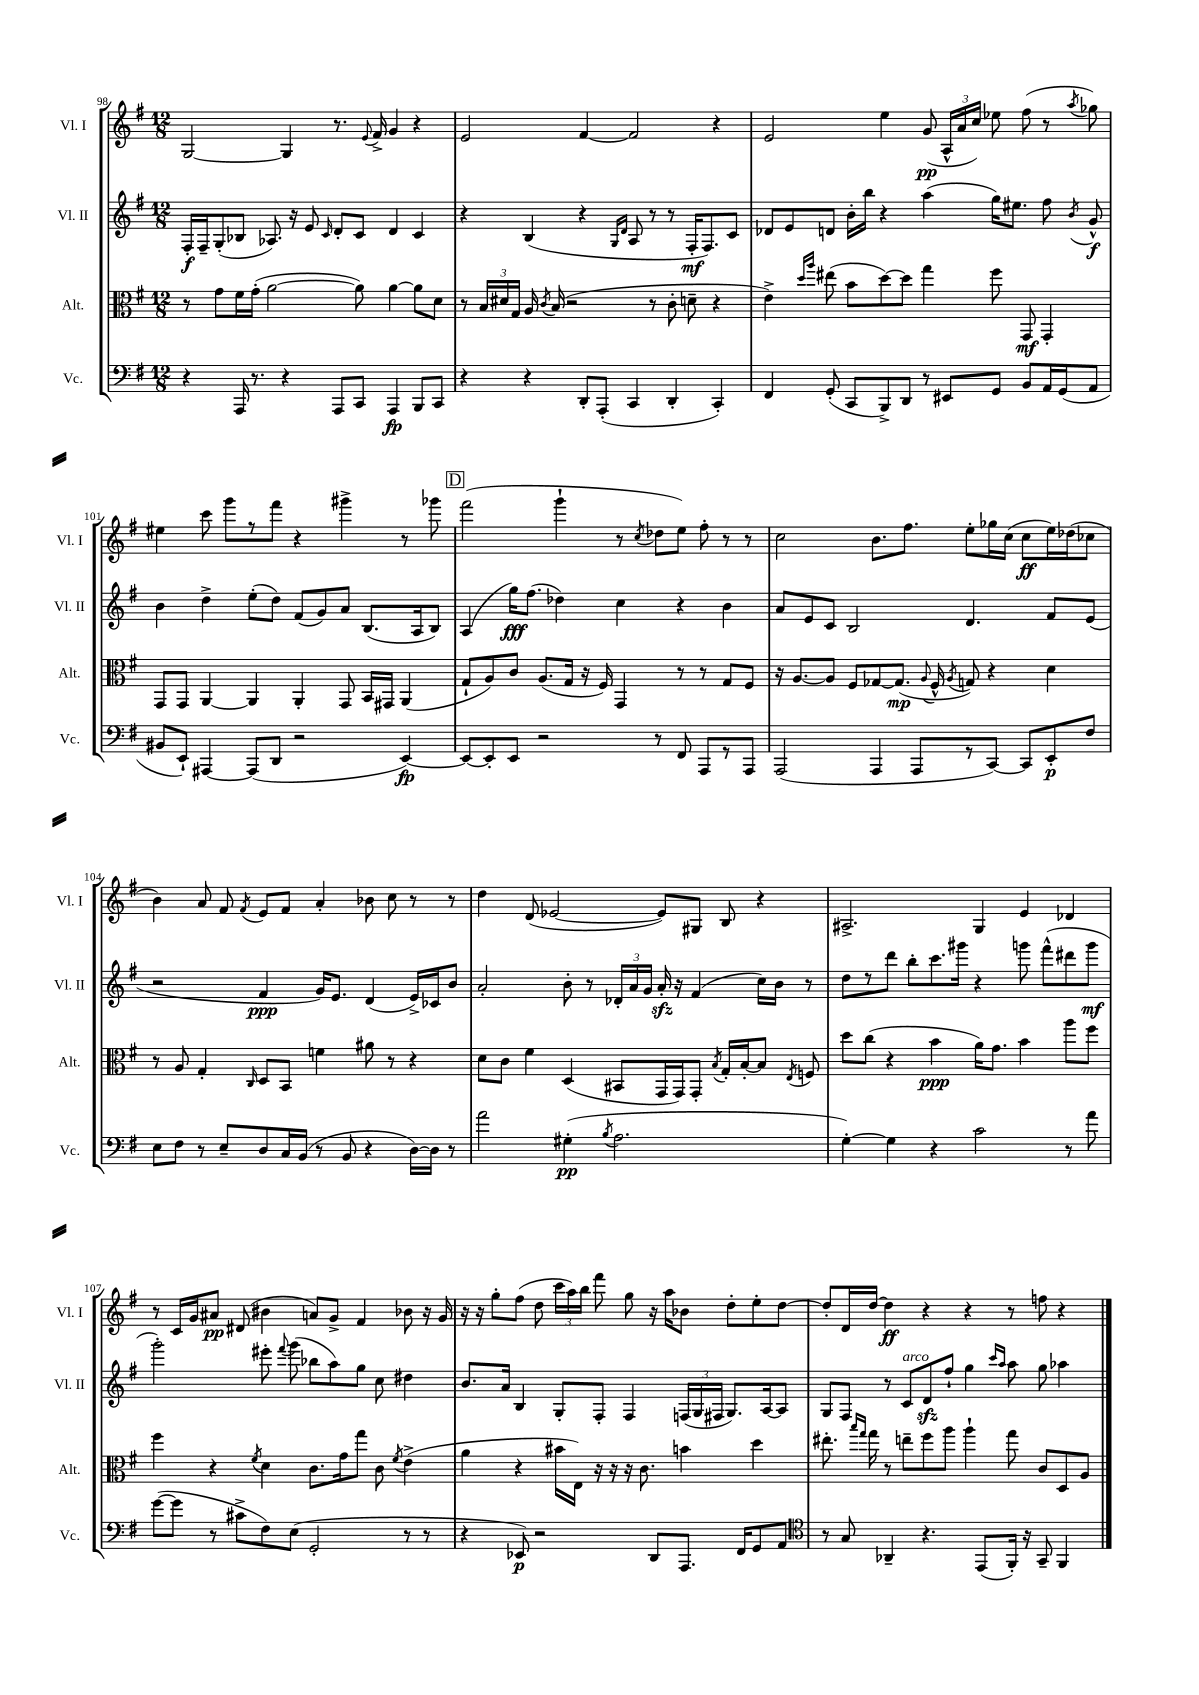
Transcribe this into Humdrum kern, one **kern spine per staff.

**kern	**kern	**kern	**kern
*staff4	*staff3	*staff2	*staff1
*clefF4	*clefC3	*clefG2	*clefG2
*k[f#]	*k[f#]	*k[f#]	*k[f#]
*M12/8	*M12/8	*M12/8	*M12/8
4r	8r	16F#'	[2G
.	.	16F#~	.
.	8g	(8G'	.
16AAA	16f#	8B-	.
8.r	(16g'	.	.
.	[2a	8.A-)	.
4r	.	.	4G]
.	.	16r	.
.	.	8e	.
.	.	16qqc	.
8AAA	.	8d'	8.r
8CC	8a])	8c	.
.	.	.	8qqe
.	.	.	16f#^
4AAA	[4a	4d	4g
8BBB	8a]	4c	4r
8CC	8d	.	.
=	=	=	=
4r	8r	4r	2e
.	24B	.	.
.	24d#	.	.
.	24G	.	.
4r	16A	(4B	.
.	8qc	.	.
.	(16B	.	.
.	2r	.	.
8DD'	.	4r	[4f#
(8AAA'	.	.	.
.	.	16qqG	.
.	.	16qqd	.
4CC	.	8A	2f#]
.	8r	8r	.
4DD'	8c'	8r	.
.	8d~	16F#'	.
.	.	8.F#)	.
4CC')	4r	.	4r
.	.	8c	.
=	=	=	=
4FF#	4e^)	8d-	2e
.	.	8e	.
.	16qqdd	.	.
.	16qqaa	.	.
(8GG'	(8ee#	8d	.
8CC	8b	16b'	.
.	.	16bb	.
8BBB^)	[8dd)	4r	4ee
8DD	8dd]	.	.
8r	4gg	(4aa	(8g
8EE#	.	.	24A^^
.	.	.	24a
.	.	.	24cc)
8GG	8ff#	16gg)	8ee-
.	.	8.ee#	.
8BB	8GG	.	(8ff#
16AA	4GG'	8ff#	8r
(16GG	.	.	.
.	.	8qb	8qaa
8AA	.	8g^^	8gg-)
=	=	=	=
8BB#	8GG	4b	4ee#
8EE`)	8GG	.	.
[4AAA#	[4AA	4dd^	8ccc
.	.	.	8ggg
(8AAA#]	4AA]	(8ee'	8r
8DD	.	8dd)	8fff#
2r	4AA'	(8f#	4r
.	.	8g)	.
.	8GG	8a	4ggg#^
.	16BB	(8.B	.
.	16GG#	.	.
[4EE)	(4AA	.	8r
.	.	16A	.
.	.	8B)	8ggg-
=	=	=	=
8EE_	8G`	(4A	(2fff#
8EE']	8A)	.	.
8EE	8c	16gg)	.
.	.	(8.ff#	.
2r	(8.A	.	.
.	.	4dd-)	4ggg`
.	16G	.	.
.	16r	.	.
.	16F#)	.	.
.	4GG	4cc	8r
.	.	.	8qcc
8r	.	.	8dd-
8FF#	8r	4r	8ee)
8AAA	8r	.	8ff#'
8r	8G	4b	8r
8AAA	8F#	.	8r
=	=	=	=
(2AAA	16r	8a	2cc
.	[8.A	.	.
.	.	8e	.
.	8A]	8c	.
.	8F#	2B	.
4AAA	[8G-	.	8.b
.	(8.G-]	.	.
.	.	.	8.ff#
8AAA	.	.	.
.	8qqA	.	.
.	16F#^^	.	.
.	8qA	.	.
8r	8G)	4.d	8ee'
[8CC)	4r	.	16gg-
.	.	.	(16cc
8CC]	.	.	8cc
8EE'	4d	8f#	16ee)
.	.	.	(16dd-
8F#	.	(8e	8cc-
=	=	=	=
8E	8r	2r	4b)
8F#	8A	.	.
8r	4G'	.	8a
8E~	.	.	8f#
.	16qqC	.	8qf#
8D	8D	4f#	8e
16C	8BB	.	8f#
(16BB	.	.	.
8r	4f	16g)	4a'
.	.	8.e	.
8BB	.	.	.
4r	8a#	(4d	8b-
.	8r	.	8cc
[16D)	4r	16e^)	8r
16D]	.	16c-	.
8r	.	8b	8r
=	=	=	=
2a	8d	2a'	4dd
.	8c	.	.
.	4f#	.	(8d
.	.	.	[2e-
(4G#'	(4D	8b'	.
.	.	8r	.
8qB	.	.	.
2.A	8BB#	24d-'	.
.	.	24a	.
.	.	24g	.
.	16GG	16a'	8e-])
.	16GG)	16r	.
.	8GG'	(4f#	8G#
.	8qB	.	.
.	16G'	.	8B
.	[16B'	.	.
.	8B]	16cc)	4r
.	.	16b	.
.	8qE	.	.
.	8F	8r	.
=	=	=	=
[4G')	8dd	8dd	2.A#^
.	(8cc	8r	.
4G]	4r	8ddd	.
.	.	8bb'	.
4r	4b	8.ccc	.
.	.	16ggg#	.
2c	16a)	4r	4G
.	8.g	.	.
.	4b	8ggg	4e
.	.	(8fff#^^	.
8r	8aa	8ddd#	4d-
8a	8ff#	8ggg	.
=	=	=	=
([8g	4ff#	2ggg')	8r
8g]	.	.	16c
.	.	.	16g
8r	4r	.	8a#
8c#^	.	.	(8d#
.	8qf#	.	.
8F#)	4d	8eee#'	4b#
.	.	8qqfff#	.
(8E	.	(8ggg	.
2GG'	8.c	8bb-	8a)
.	.	8aa)	8g^
.	16g	.	.
.	8gg	8gg	4f#
.	8c	8cc	.
.	8qf#	.	.
8r	(4e^	4dd#	8b-
8r	.	.	16r
.	.	.	16g
=	=	=	=
4r	4a	8.b	16r
.	.	.	16r
.	.	.	8gg'
.	.	16a	.
8EE-)	4r	4B	(8ff#
2r	.	.	8dd
.	16b#	8G'	24ccc
.	.	.	24aa)
.	16E)	.	.
.	.	.	24bb
.	16r	8F#'	8fff#
.	16r	.	.
.	16r	4F#	8gg
.	8.c	.	.
8DD	.	.	16r
.	.	.	16aa
8.AAA	4b	(24F	8b-
.	.	24G	.
.	.	24F#	.
.	.	8.G)	8dd'
16FF#	.	.	.
8GG	4dd	.	8ee'
.	.	[16A	.
8AA	.	8A]	[8dd
=	=	=	=
*clefC4	*	*	*
8r	8.ee#'	8G	8dd']
8G	.	8F#	16d
.	16qqbb	.	.
.	16qqgg	.	.
.	16gg	.	[16dd
4AA-~	8r	8r	4dd]
.	8ee~	8c	.
4.r	8ff#	8d	4r
.	8aa	8ff#`	.
.	4aa`	4gg	4r
(8EE	.	.	.
.	.	16qqccc	.
.	.	16qqaa	.
16FF#')	8gg	8aa	8r
16r	.	.	.
8GG~	8c	8gg	8ff
4FF#	8D	4aa-	4r
.	8A	.	.
==	==	==	==
*-	*-	*-	*-
